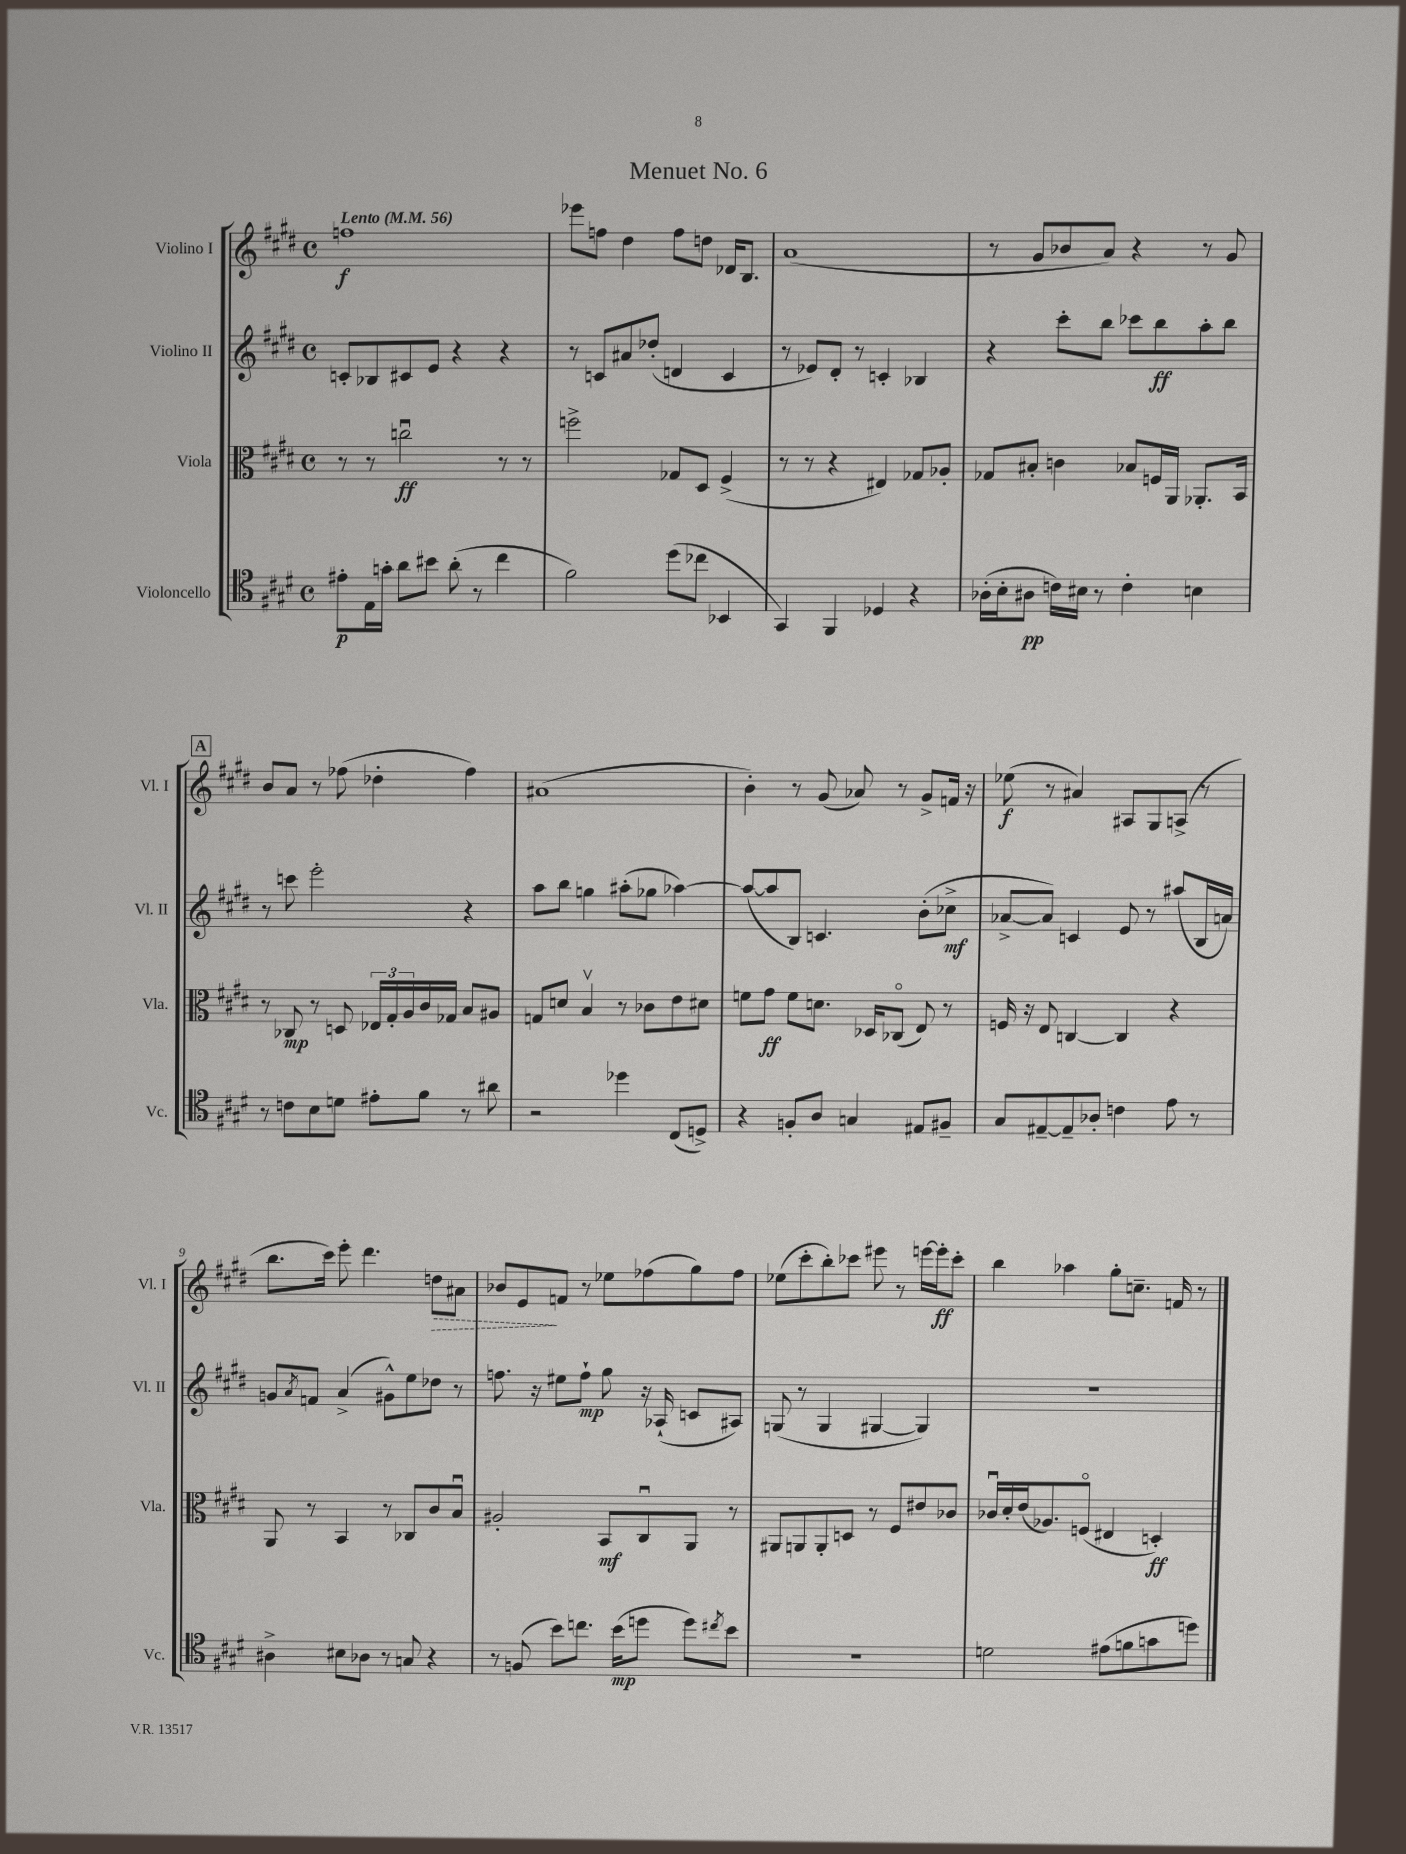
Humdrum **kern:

**kern	**kern	**kern	**kern
*staff4	*staff3	*staff2	*staff1
*clefC4	*clefC3	*clefG2	*clefG2
*k[f#c#g#d#]	*k[f#c#g#d#]	*k[f#c#g#d#]	*k[f#c#g#d#]
*M4/4	*M4/4	*M4/4	*M4/4
*met(c)	*met(c)	*met(c)	*met(c)
*MM56	*MM56	*MM56	*MM56
8e#'	8r	8c'	1ff
16E	8r	8B-	.
16g'	.	.	.
8a	2ccu	8c#	.
8b#	.	8e	.
(8a'	.	4r	.
8r	.	.	.
4cc#	8r	4r	.
.	8r	.	.
=	=	=	=
2f#)	2ff^	8r	8eee-
.	.	8c	8ff
.	.	8a#	4dd#
.	.	(8dd-'	.
(8dd#	8G-	4d	8ff
8cc-	8D#	.	8dd
4BB-	(4F#^	4c	16d-
.	.	.	8.B
=	=	=	=
4GG#)	8r	8r	(1a
.	8r	8e-)	.
4FF#	4r	8d#'	.
.	.	8r	.
4D-	4E#)	4c'	.
4r	8G-	4B-	.
.	8A-'	.	.
=	=	=	=
(16A-'	8G-	4r	8r
16B'	.	.	.
8A#	8B#'	.	8g#
16c)	4c	8ccc#'	8b-
16B#	.	.	.
8r	.	8bb	8a)
4c'	8B-	8ccc-	4r
.	16F	8bb	.
.	16AA	.	.
4B	8.AA-'	8aa'	8r
.	.	8bb	8g#
.	16BB	.	.
=	=	=	=
8r	8r	8r	8b
8c	8C-	8ccc	8a
8B	8r	2eee'	8r
8d	8D	.	(8ff-
8e#'	24E-	.	4dd-'
.	24G#'	.	.
.	24A	.	.
8f#	16c#	.	.
.	16G-	.	.
8r	8B	4r	4ff-)
8a#	8A#	.	.
=	=	=	=
2r	8G	8aa	(1a#
.	8d	8bb	.
.	4Bv	4gg	.
4dd-	8r	(8aa#'	.
.	8c-	8gg-	.
(8C#	8e	[4aa-)	.
8D^)	8d#	.	.
=	=	=	=
4r	8f	(8aa-_	4b')
.	8g#	8aa-]	.
8F'	8f	8B)	8r
8A	8.d	4.c	(8g#
4G	.	.	8a-)
.	16D-	.	.
.	(8C-o	.	8r
8E#	8E)	(8b'	8g#^
8F#~	8r	8cc-^	16f
.	.	.	16r
=	=	=	=
8G#	16F	[8a-^	(8ee-
.	16r	.	.
[8E#~	8E	8a-])	8r
8E#~]	[4C	4c	4a#)
8A-'	.	.	.
4c	4C]	8e	8A#
.	.	8r	8G#
8e	4r	(8aa#	(8A^
8r	.	16B	8r
.	.	16a)	.
=	=	=	=
4A#^	8AA	8g	8.bb
.	.	8qa	.
.	8r	8f	.
.	.	.	16ccc#)
8B#	4BB	(4a^	8eee'
8A-	.	.	4.ddd#
8r	8r	8g#^^)	.
8G	8C-	8ee	.
4r	8c#	8dd-	8dd
.	8Bu	8r	8a#
=	=	=	=
8r	2A#'	8.ff	8b-
(8F	.	.	8e
.	.	16r	.
8b)	.	8ee#	8f
8.cc	.	8ff`	8r
.	8BB	8gg#	8ee-
(16b	.	.	.
8dd	8C#u	16r	(8ff-
.	.	(16A-`	.
8dd)	8AA	8c	8gg#)
8qcc#	.	.	.
8b	8r	8A#)	8ff-
=	=	=	=
1r	8AA#	(8G	(8ee-
.	8AA	8r	8ccc#'
.	8AA'	4G	8bb')
.	8D	.	8ccc-
.	8r	[4G#	8eee#
.	8F#	.	8r
.	8e#	4G#])	[16eee
.	.	.	16eee']
.	8c-	.	8ccc-'
=	=	=	=
2d	16c-u	1r	4bb
.	16d#'	.	.
.	(16e	.	.
.	8.A-)	.	.
.	.	.	4aa-
.	(8Fo	.	.
(8e#	4E#	.	8gg#'
8f	.	.	8.cc~
8g	4D')	.	.
.	.	.	16f
8dd)	.	.	8r
==	==	==	==
*-	*-	*-	*-
